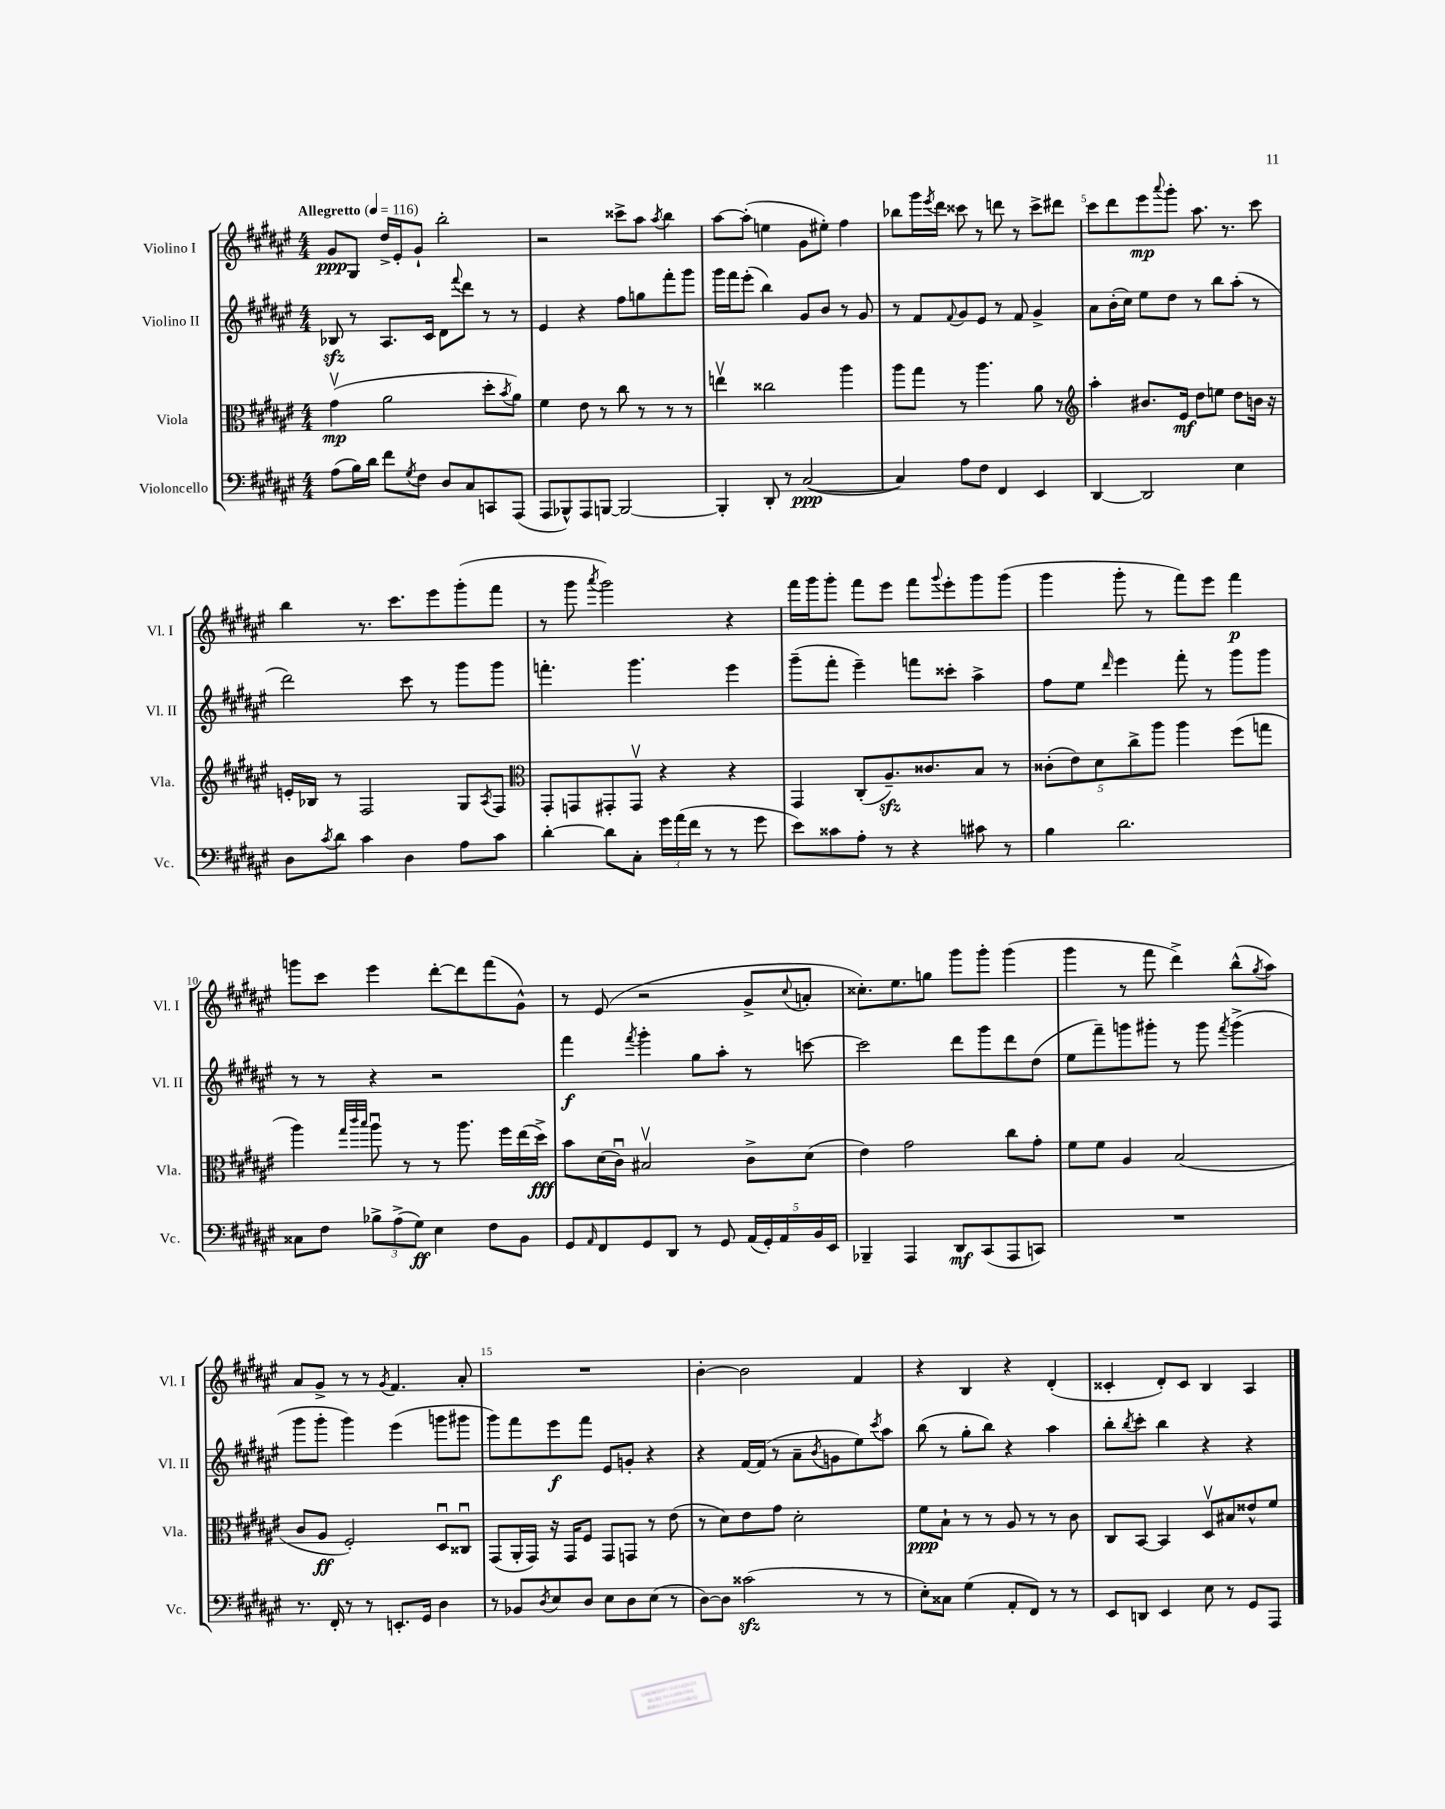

**kern	**dynam	**kern	**dynam	**kern	**dynam	**kern	**dynam
*part4	*part4	*part3	*part3	*part2	*part2	*part1	*part1
*staff4	*staff4	*staff3	*staff3	*staff2	*staff2	*staff1	*staff1
*I"Violoncello	*	*I"Viola	*	*I"Violino II	*	*I"Violino I	*
*I'Vc.	*	*I'Vla.	*	*I'Vl. II	*	*I'Vl. I	*
*clefF4	*	*clefC3	*	*clefG2	*	*clefG2	*
*k[f#c#g#d#a#e#]	*	*k[f#c#g#d#a#e#]	*	*k[f#c#g#d#a#e#]	*	*k[f#c#g#d#a#e#]	*
*M4/4	*	*M4/4	*	*M4/4	*	*M4/4	*
*MM116	*	*MM116	*	*MM116	*	*MM116	*
=1	=1	=1	=1	=1	=1	=1	=1
!	!	!	!	!	!	!LO:TX:a:B:t=Allegretto	!
(8A#\L	.	(4g#v\	mp	8B-Xzz/	.	8g#/L	ppp
16B\L)	.	.	.	8r	.	8G#/J	.
16d#\JJ	.	.	.	.	.	.	.
8f#\L	.	2a#\	.	8.A#/L	.	16dd#^/LL	.
.	.	.	.	.	.	16e#'/J	.
8qG#/	.	.	.	.	.	.	.
8F#\J	.	.	.	.	.	8g#`/J	.
.	.	.	.	16c#/Jk	.	.	.
8D#/L	.	.	.	8d#\L	.	2bb'\	.
.	.	.	.	8qqfff#/	.	.	.
8C#/	.	.	.	8ddd#\J	.	.	.
8CCn/	.	8dd#'\L	.	8r	.	.	.
.	.	8qb/	.	.	.	.	.
(8AAA#/J	.	8a#\J)	.	8r	.	.	.
=2	=2	=2	=2	=2	=2	=2	=2
8AAA#/L	.	4f#\	.	4e#/	.	2r	.
8BBB-X^^/)	.	.	.	.	.	.	.
8AAA#/	.	8e#\	.	4r	.	.	.
[8BBBn/J	.	8r	.	.	.	.	.
2BBB/_	.	8cc#\	.	8ff#\L	.	8ccc##X^\L	.
.	.	8r	.	8ggn\	.	8aa#\J	.
.	.	.	.	.	.	8qaa#/	.
.	.	8r	.	8fff#'\	.	4bb\	.
.	.	8r	.	8ggg#\J	.	.	.
=3	=3	=3	=3	=3	=3	=3	=3
4BBB'/]	.	4eenv\	.	16ggg#\LL	.	[8aa#\L	.
.	.	.	.	16fff#\J	.	.	.
.	.	.	.	(8eee#'\J	.	(8aa#'\J]	.
8DD#'/	.	2cc##X\	.	4bb\)	.	4een\	.
8r	.	.	.	.	.	.	.
([2C#/	ppp	.	.	8g#/L	.	8g#\L	.
.	.	.	.	8b/J	.	8ee#X'\J)	.
.	.	4aa#\	.	8r	.	4ff#\	.
.	.	.	.	8g#/	.	.	.
=4	=4	=4	=4	=4	=4	=4	=4
4C#/])	.	8aa#\L	.	8r	.	8bb-X\L	.
.	.	8gg#\J	.	8f#/L	.	16ggg#\L	.
.	.	.	.	.	.	8qeee#/	.
.	.	.	.	.	.	16ddd#\JJ	.
.	.	.	.	8qqf#/	.	.	.
8A#\L	.	8r	.	8g#/	.	8ccc##X\	.
8F#\J	.	4.aa#\	.	8e#/J	.	8r	.
4FF#/	.	.	.	8r	.	8dddn\	.
.	.	.	.	8f#/	.	8r	.
4EE#/	.	8a#\	.	4g#^/	.	8ccc##^\L	.
.	.	8r	.	.	.	8ddd#X\J	.
=5	=5	=5	=5	=5	=5	=5	=5
*	*	*clefG2	*	*	*	*	*
[4DD#/	.	4aa#'\	.	8a#\L	.	8ccc#\L	.
.	.	.	.	(16b'\L	.	8ddd#\	.
.	.	.	.	16cc#\JJ)	.	.	.
2DD#/]	.	8.b#X/L	.	8ee#\L	.	8eee#\	mp
.	.	.	.	.	.	8qqaaa#/	.
.	.	.	.	8dd#\J	.	8ggg#'\J	.
.	.	16e#/Jk	mf	.	.	.	.
.	.	8dd#\L	.	8r	.	8.aa#\	.
.	.	8een\J	.	8bb\L	.	.	.
.	.	.	.	.	.	8.r	.
4E#\	.	8dd#\L	.	(8aa#'\J	.	.	.
.	.	16bn\Jk	.	8r	.	8ccc#\	.
.	.	16r	.	.	.	.	.
!!LO:LB:g=z
=6	=6	=6	=6	=6	=6	=6	=6
8D#\L	.	16en'/LL	.	2ddd#\)	.	4bb\	.
.	.	16B-X/JJ	.	.	.	.	.
8qc#/	.	.	.	.	.	.	.
8d#\J	.	8r	.	.	.	.	.
4c#\	.	2F#/	.	.	.	8.r	.
.	.	.	.	.	.	8.ccc#\L	.
4D#\	.	.	.	8ccc#\	.	.	.
.	.	.	.	8r	.	8eee#\	.
8A#\L	.	8G#/L	.	8ggg#\L	.	(8ggg#'\	.
.	.	8qA#/	.	.	.	.	.
8c#\J	.	8F#/J	.	8ggg#\J	.	8fff#\J	.
=7	=7	=7	=7	=7	=7	=7	=7
*	*	*clefC3	*	*	*	*	*
[4d#'\	.	8GG#'/L	.	4.fffn'\	.	8r	.
.	.	8GGn/	.	.	.	8ggg#\	.
.	.	.	.	.	.	8qaaa#/	.
8d#\L]	.	8GG#X'/	.	.	.	2ggg#\)	.
8C#'\J	.	8GG#v/J	.	4.ggg#\	.	.	.
24g#\LL	.	4r	.	.	.	.	.
(24a#\	.	.	.	.	.	.	.
24f#\JJ	.	.	.	.	.	.	.
8r	.	.	.	.	.	.	.
8r	.	4r	.	4eee#\	.	4r	.
8g#\	.	.	.	.	.	.	.
=8	=8	=8	=8	=8	=8	=8	=8
8e#\L)	.	4GG#/	.	(8ggg#~\L	.	16fff#\LL	.
.	.	.	.	.	.	16ggg#\J	.
8c##X\	.	.	.	8fff#'\J	.	8ggg#'\J	.
8A#'\J	.	(8C#'/L	.	4eee#~\)	.	8fff#\L	.
8r	.	8.A#zz~/)	.	.	.	8eee#\J	.
4r	.	.	.	8fffn\L	.	8fff#\L	.
.	.	8.c##X/	.	.	.	.	.
.	.	.	.	.	.	8qqggg#/	.
.	.	.	.	8ccc##X'\J	.	8eee#'\	.
8c#X\	.	8B/J	.	4aa#^\	.	8ggg#\	.
8r	.	8r	.	.	.	(8ggg#\J	.
=9	=9	=9	=9	=9	=9	=9	=9
4B\	.	(10c##X'\L	.	8ff#\L	.	4ggg#\	.
.	.	10e#\)	.	.	.	.	.
.	.	.	.	8ee#\J	.	.	.
.	.	10d#\	.	.	.	.	.
.	.	.	.	16qqddd#/	.	.	.
2.d#\	.	.	.	4eee#\	.	8ggg#'\	.
.	.	10cc#^\	.	.	.	.	.
.	.	.	.	.	.	8r	.
.	.	10aa#\J	.	.	.	.	.
.	.	4aa#\	.	8fff#'\	.	8fff#\L)	.
.	.	.	.	8r	.	8eee#\J	.
.	.	(8ff#\L	.	8ggg#\L	.	4fff#\	p
.	.	8ggn\J	.	8ggg#\J	.	.	.
!!LO:LB:g=z
=10	=10	=10	=10	=10	=10	=10	=10
8C##X\L	.	4aa#\)	.	8r	.	8gggn\L	.
8F#\J	.	.	.	8r	.	8ccc#\J	.
.	.	32qqgg#/LLL	.	.	.	.	.
.	.	32qqccc#/	.	.	.	.	.
.	.	32qqbb/JJJ	.	.	.	.	.
12B-X^\L	.	8aa#u\	.	4r	.	4eee#\	.
(12A#^\	.	.	.	.	.	.	.
.	.	8r	.	.	.	.	.
12G#\J)	ff	.	.	.	.	.	.
4E#\	.	8r	.	2r	.	[8ddd#'\L	.
.	.	8.aa#\	.	.	.	8ddd#\]	.
8F#\L	.	.	.	.	.	(8fff#\	.
.	.	16ff#\LL	.	.	.	.	.
8BB\J	.	(16ee#\	.	.	.	8g#^^\J)	.
.	.	16dd#^\JJ)	fff	.	.	.	.
=11	=11	=11	=11	=11	=11	=11	=11
8GG#/L	.	8b\L	.	4fff#\	f	8r	.
16qqAA#/	.	.	.	.	.	.	.
8FF#/	.	(16d#\L	.	.	.	(8e#/	.
.	.	16c#u\JJ)	.	.	.	.	.
.	.	.	.	8qfff#/	.	.	.
8GG#/	.	2B#Xv/	.	4ggg#'\	.	2r	.
8DD#/J	.	.	.	.	.	.	.
8r	.	.	.	8gg#\L	.	.	.
8GG#/	.	.	.	8aa#'\J	.	.	.
(20AA#/LL	.	8c#^\L	.	8r	.	8g#^/L	.
20GG#'/)	.	.	.	.	.	.	.
20AA#/	.	.	.	.	.	.	.
.	.	.	.	.	.	8qqcc#/	.
.	.	(8d#\J	.	[8cccn\	.	8an'/J	.
20BB/	.	.	.	.	.	.	.
20EE#/JJ	.	.	.	.	.	.	.
=12	=12	=12	=12	=12	=12	=12	=12
4BBB-X~/	.	4e#\)	.	2ccc\]	.	8.cc##X'\L)	.
.	.	.	.	.	.	8.ee#\	.
4AAA#/	.	2g#\	.	.	.	.	.
.	.	.	.	.	.	8ggn\J	.
8DD#/L	mf	.	.	8ddd#\L	.	8ggg#\L	.
(8CC#/	.	.	.	8ggg#\	.	8ggg#'\J	.
8AAA#/	.	8cc#\L	.	8ddd#\	.	(4ggg#\	.
8CCn/J)	.	8g#'\J	.	(8dd#\J	.	.	.
=13	=13	=13	=13	=13	=13	=13	=13
1r	.	8f#\L	.	8ee#\L	.	4ggg#\	.
.	.	8f#\J	.	8fff#~\)	.	.	.
.	.	4A#/	.	8gggn\	.	8r	.
.	.	.	.	8ggg#X'\J	.	8fff#\	.
.	.	(2B/	.	8r	.	4ddd#^\)	.
.	.	.	.	8ggg#\	.	.	.
.	.	.	.	8qfff#/	.	.	.
.	.	.	.	(4ggg#^\	.	(8bb^^\L	.
.	.	.	.	.	.	8qgg#/	.
.	.	.	.	.	.	8aa#\J)	.
!!LO:LB:g=z
=14	=14	=14	=14	=14	=14	=14	=14
8.r	.	8c#/L	.	8ggg#\L	.	8a#/L	.
.	.	8A#/J	ff	8ggg#'\J	.	8g#^/J	.
16FF#'/	.	.	.	.	.	.	.
8r	.	2F#'/)	.	4ggg#\)	.	8r	.
8r	.	.	.	.	.	8r	.
.	.	.	.	.	.	8qg#/	.
8.EEn'/L	.	.	.	(4eee#\	.	4.f#/	.
16GG#/Jk	.	.	.	.	.	.	.
4D#\	.	8D#u/L	.	8gggn\L	.	.	.
.	.	8C##Xu/J	.	8ggg#X\J	.	8a#'/	.
=15	=15	=15	=15	=15	=15	=15	=15
8r	.	(8GG#/L	.	8ggg#\L)	.	1r	.
8BB-X/L	.	16AA#'/L	.	8fff#\	.	.	.
.	.	16GG#/JJ)	.	.	.	.	.
8qD#/	.	.	.	.	.	.	.
8E#/	.	16r	.	8eee#\	f	.	.
.	.	16GG#/KL	.	.	.	.	.
8D#/J	.	8F#/J	.	8fff#\J	.	.	.
8E#\L	.	8GG#/L	.	8e#/L	.	.	.
8D#\	.	8GGn/J	.	8gn'/J	.	.	.
(8E#\J	.	8r	.	4r	.	.	.
8r	.	(8e#\	.	.	.	.	.
=16	=16	=16	=16	=16	=16	=16	=16
[8D#\L)	.	8r	.	4r	.	[4b'\	.
8D#\J]	.	8d#\L)	.	.	.	.	.
(2c##Xzz\	.	8e#\	.	[16f#/LL	.	2b\]	.
.	.	.	.	(16f#/JJ]	.	.	.
.	.	8g#\J	.	8r	.	.	.
.	.	2d#'\	.	8a#~\L	.	.	.
.	.	.	.	8qb/	.	.	.
.	.	.	.	8gn\	.	.	.
8r	.	.	.	8ee#\)	.	4f#/	.
.	.	.	.	8qccc#/	.	.	.
8r	.	.	.	8aa#\J	.	.	.
=17	=17	=17	=17	=17	=17	=17	=17
8E#'\L)	.	8f#\L	ppp	(8bb\	.	4r	.
8C##X\J	.	8B`\J	.	8r	.	.	.
(4G#\	.	8r	.	8gg#'\L	.	4B/	.
.	.	8r	.	8bb\J)	.	.	.
8AA#'/L	.	8A#/	.	4r	.	4r	.
8FF#/J)	.	8r	.	.	.	.	.
8r	.	8r	.	4aa#\	.	(4d#'/	.
8r	.	8c#\	.	.	.	.	.
=18	=18	=18	=18	=18	=18	=18	=18
8EE#/L	.	8C#/L	.	8bb'\L	.	4c##X'/	.
.	.	.	.	8qbb/	.	.	.
8DDn/J	.	[8BB/J	.	8ccc#'\J	.	.	.
4EE#/	.	4BB/]	.	4bb\	.	8d#'/L)	.
.	.	.	.	.	.	8c##/J	.
8E#\	.	8D#v/L	.	4r	.	4B/	.
8r	.	8B#X/	.	.	.	.	.
8GG#/L	.	8e##X^^/	.	4r	.	4A#/	.
8AAA#/J	.	8f#/J	.	.	.	.	.
==	==	==	==	==	==	==	==
*-	*-	*-	*-	*-	*-	*-	*-
